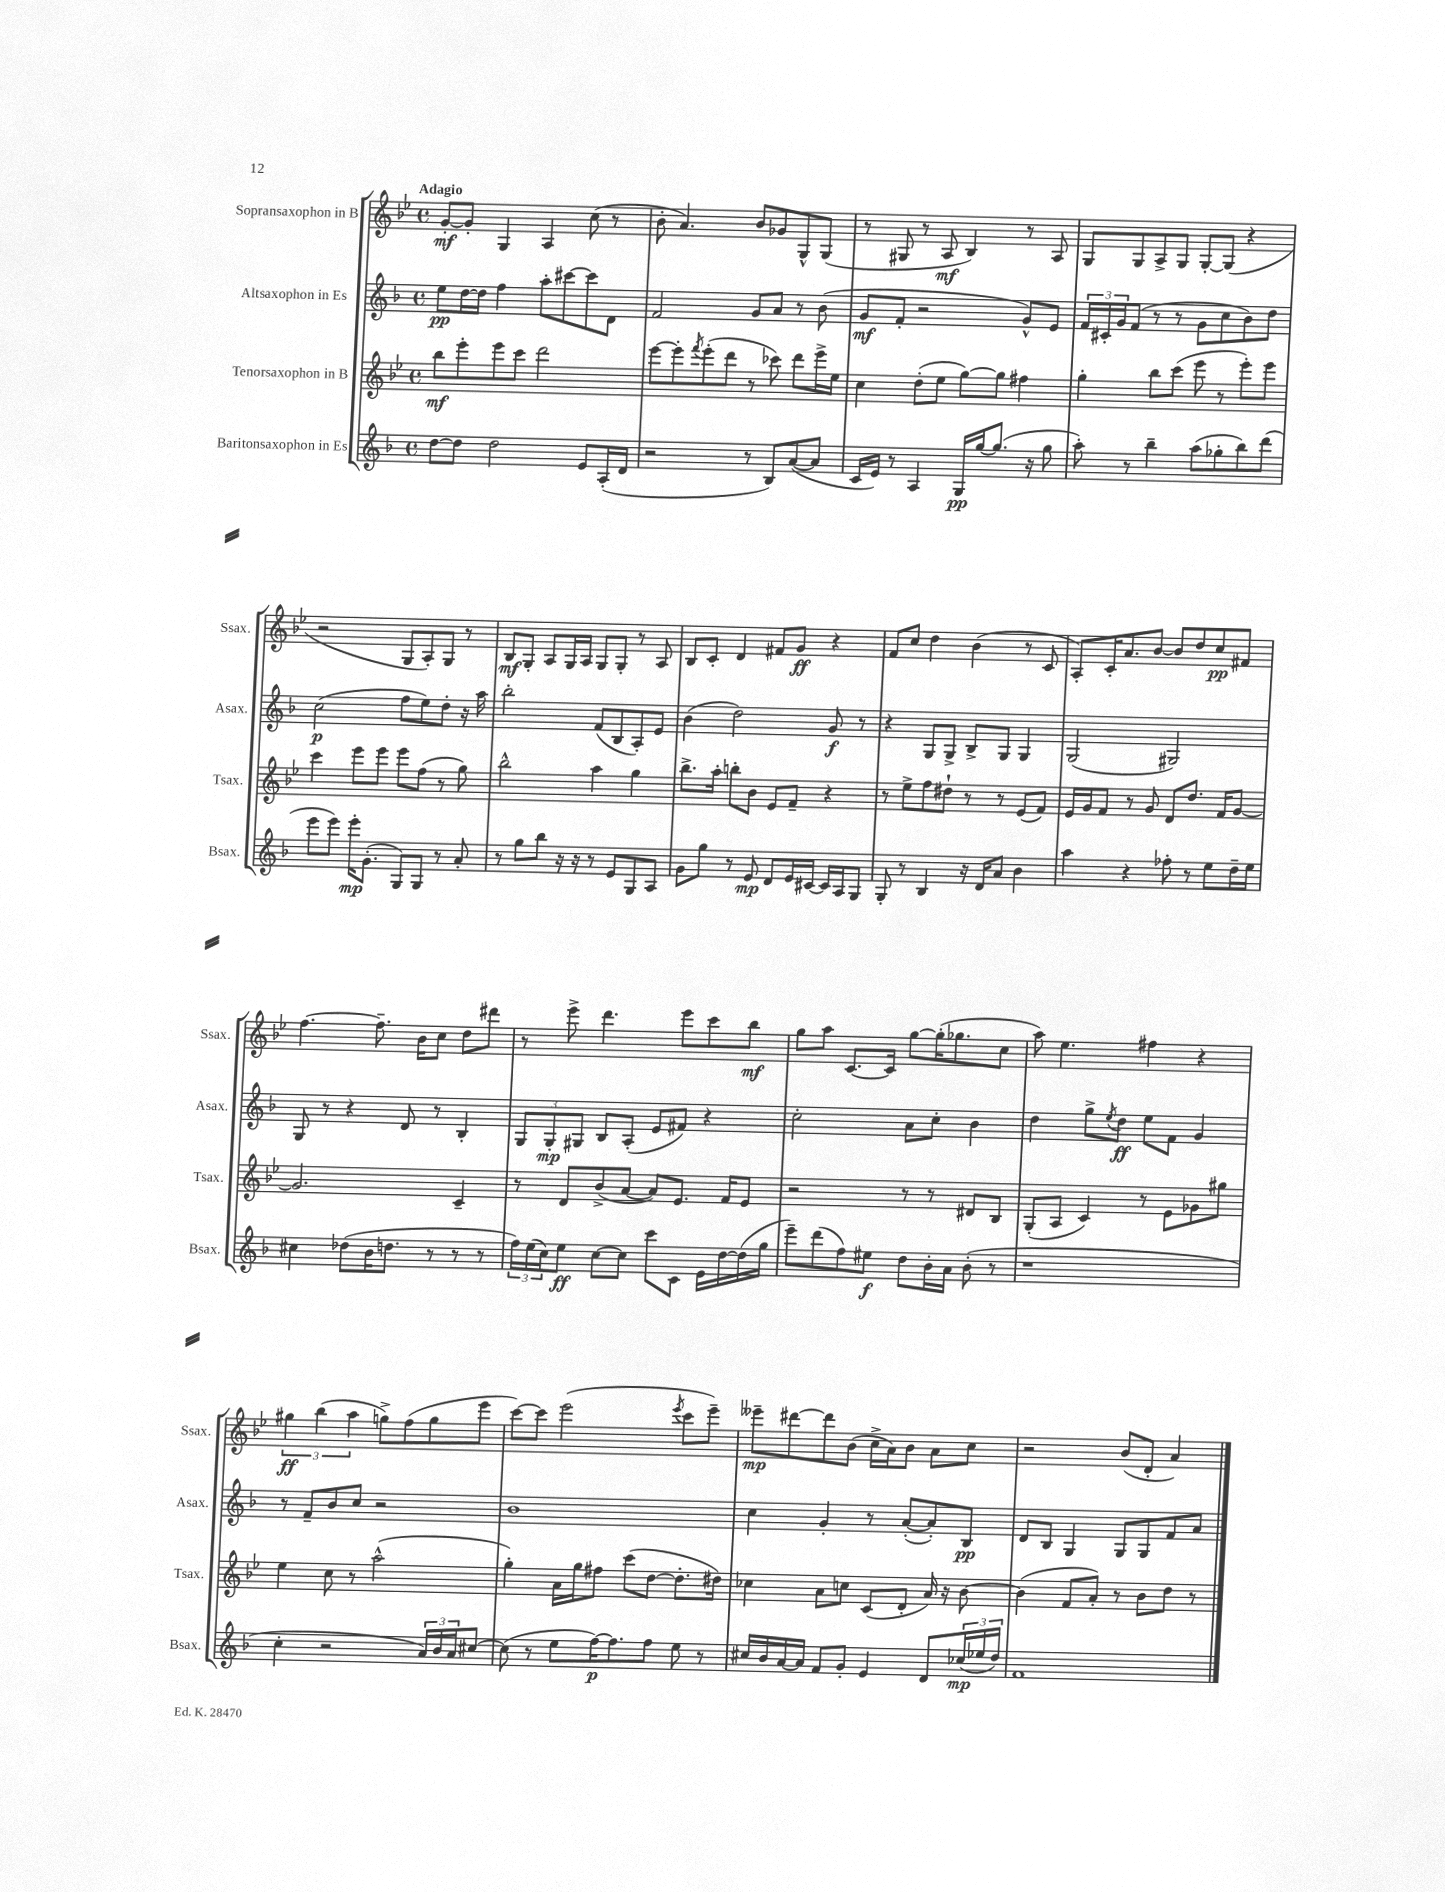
<<
\new StaffGroup <<
\new Staff = "s0" \with { instrumentName = "Sopransaxophon in B" shortInstrumentName = "Ssax." } {
    \clef treble \key bes \major \defaultTimeSignature \time 4/4 \tempo "Adagio"
    g'8~-.\mf g'8-. g4 a4 c''8( r8 |
    bes'8-. a'4.) bes'8 ges'8 g8-^ g8( |
    r8 gis8 r8 a8\mf bes4) r8 a8 |
    g8 g8 a8-> g8 g8~-. g8( r4 |
    r2 g8 a8-.) g8 r8 |
    bes8\mf g8-. a8 g16 a16 g8 g8-. r8 a8 |
    bes8 c'8-. d'4 fis'8 g'8\ff r4 |
    f'8 c''8 d''4 bes'4( r8 c'8 |
    a8-.) c'16-. a'8. bes'8~ bes'8 d''8 c''8\pp fis'8 |
    f''4.~ f''8.-- bes'16 c''8 d''8 dis'''8 |
    r8 ees'''8-> d'''4. ees'''8 c'''8 bes''8\mf |
    g''8 a''8 c'8.~ c'16 g''8~ g''16-.( ges''8. c''8 |
    a''8) ees''4. fis''4 r4 |
    \tuplet 3/2 { gis''4\ff bes''4( a''4 } g''8->) f''8( g''8 ees'''8 |
    c'''8~) c'''8 ees'''2( \acciaccatura { ees'''8 } c'''8 ees'''8--) |
    eeses'''8--\mp dis'''8~ dis'''8 bes'8( c''16-> a'16) bes'8 a'8 c''8 |
    r2 bes'8( d'8-. a'4) \bar "|." |
}
\new Staff = "s1" \with { instrumentName = "Altsaxophon in Es" shortInstrumentName = "Asax." } {
    \clef treble \key f \major \defaultTimeSignature \time 4/4
    e''8\pp d''16~ d''16 f''4 a''8-. cis'''8~ cis'''8 d'8 |
    f'2 g'8 a'8 r8 bes'8( |
    g'8\mf f'8-. r2 g'8-^) e'8 |
    \tuplet 3/2 { f'16 cis'16-. g'16 } f'8( r8 r8 g'8 c''8 bes'8) d''8 |
    c''2\p( f''8 e''8) d''8-. r16 a''16 |
    bes''2-. f'8( bes8 a8-.) e'8 |
    bes'4( d''2) g'8\f r8 |
    r4 g8 g8-> bes8-> g8 g4 |
    g2( gis2) |
    g8 r8 r4 d'8 r8 bes4-. |
    \tuplet 3/2 { g8 g8-.\mp gis8 } bes8 a8-.( e'8 fis'8) r4 |
    c''2-. a'8 c''8-. bes'4 |
    d''4 g''8-> \acciaccatura { e''8 } d''8\ff e''8 f'8 g'4 |
    r8 f'8-- bes'8 c''8 r2 |
    bes'1 |
    c''4 g'4-. r8 a'8~-.( a'8-.) bes8\pp |
    d'8 bes8 g4 g8 g8 f'8 a'8 \bar "|." |
}
\new Staff = "s2" \with { instrumentName = "Tenorsaxophon in B" shortInstrumentName = "Tsax." } {
    \clef treble \key bes \major \defaultTimeSignature \time 4/4
    bes''8\mf ees'''8-. ees'''8 c'''8 d'''2 |
    ees'''8~ ees'''8-. \acciaccatura { f'''8 } ees'''8-.( d'''8 r8 ces'''8) d'''8 ees'''16-> ees''16 |
    c''4 d''8-.( ees''8 g''8~) g''8 fis''4 |
    g''4-. bes''8 c'''8( ees'''8 r8 ees'''8-.) ees'''8 |
    c'''4 ees'''8 ees'''8 ees'''8 f''8( r8 g''8) |
    bes''2-^ a''4 g''4 |
    bes''8.-> a''16-. b''8-. bes'8 ees'8 f'8-- r4 |
    r8 ees''8-> f''8 dis''8-! r8 r8 ees'8( f'8) |
    ees'16 g'16 f'8 r8 g'8 d'8 d''8. f'16 g'8~ |
    g'2. c'4-- |
    r8 d'8 bes'8->( a'8~ a'8) ees'8. f'16 ees'8 |
    r2 r8 r8 dis'8 bes8 |
    g8-.( a8 c'4) r8 ees'8 ges'8 gis''8 |
    ees''4 c''8 r8 a''2-^( |
    g''4-.) a'16 g''16 fis''8 c'''8( d''8~ d''8.-. dis''16) |
    ces''4 a'8 c''8 c'8( d'8-. a'16) r16 bes'8~ |
    bes'4( f'8 a'8-.) r8 bes'8 d''8 r8 \bar "|." |
}
\new Staff = "s3" \with { instrumentName = "Baritonsaxophon in Es" shortInstrumentName = "Bsax." } {
    \clef treble \key f \major \defaultTimeSignature \time 4/4
    d''8~ d''8 d''2 e'8 a16-.( d'16 |
    r2 r8 bes8) a'8~( a'8 |
    c'16 e'16) r8 a4 g16\pp g''16~ g''8.( r16 g''8 |
    a''8-.) r8 bes''4-- a''8( ges''8-. bes''8) d'''8( |
    e'''8 e'''8) e'''16-.\mp g'8.-.( g8) g8 r8 a'8-. |
    r8 g''8 bes''8 r16 r16 r8 e'8 g8 a8 |
    g'8 g''8 r8 e'8\mp d'8 e'16 cis'16~ cis'16 a16 g8 |
    g8-. r8 bes4 r16 d'16 a'8 bes'4 |
    a''4 r4 fes''8-. r8 e''8 d''16-- e''16 |
    cis''4 des''8( bes'16 d''8. r8 r8 r8 |
    \tuplet 3/2 { f''16) e''16( c''16) } e''8\ff c''8~ c''8 c'''8 c'8 e'16 d''16~ d''16( g''16 |
    e'''8--) d'''8( f''8) eis''8\f d''8 bes'16-. a'16 bes'8-.( r8 |
    r1 |
    c''4-. r2 \tuplet 3/2 { a'16) bes'16 a'16 } cis''8~ |
    cis''8( r8 e''8 f''16~\p) f''8. f''8 e''8 r8 |
    cis''16 bes'16 a'16~ a'16 f'8 g'8-. e'4 d'8 \tuplet 3/2 { ces''16\mp( ees''16 d''16) } |
    f'1 \bar "|." |
}
>>
>>
\layout { \context { \Score \remove "Bar_number_engraver" } }
